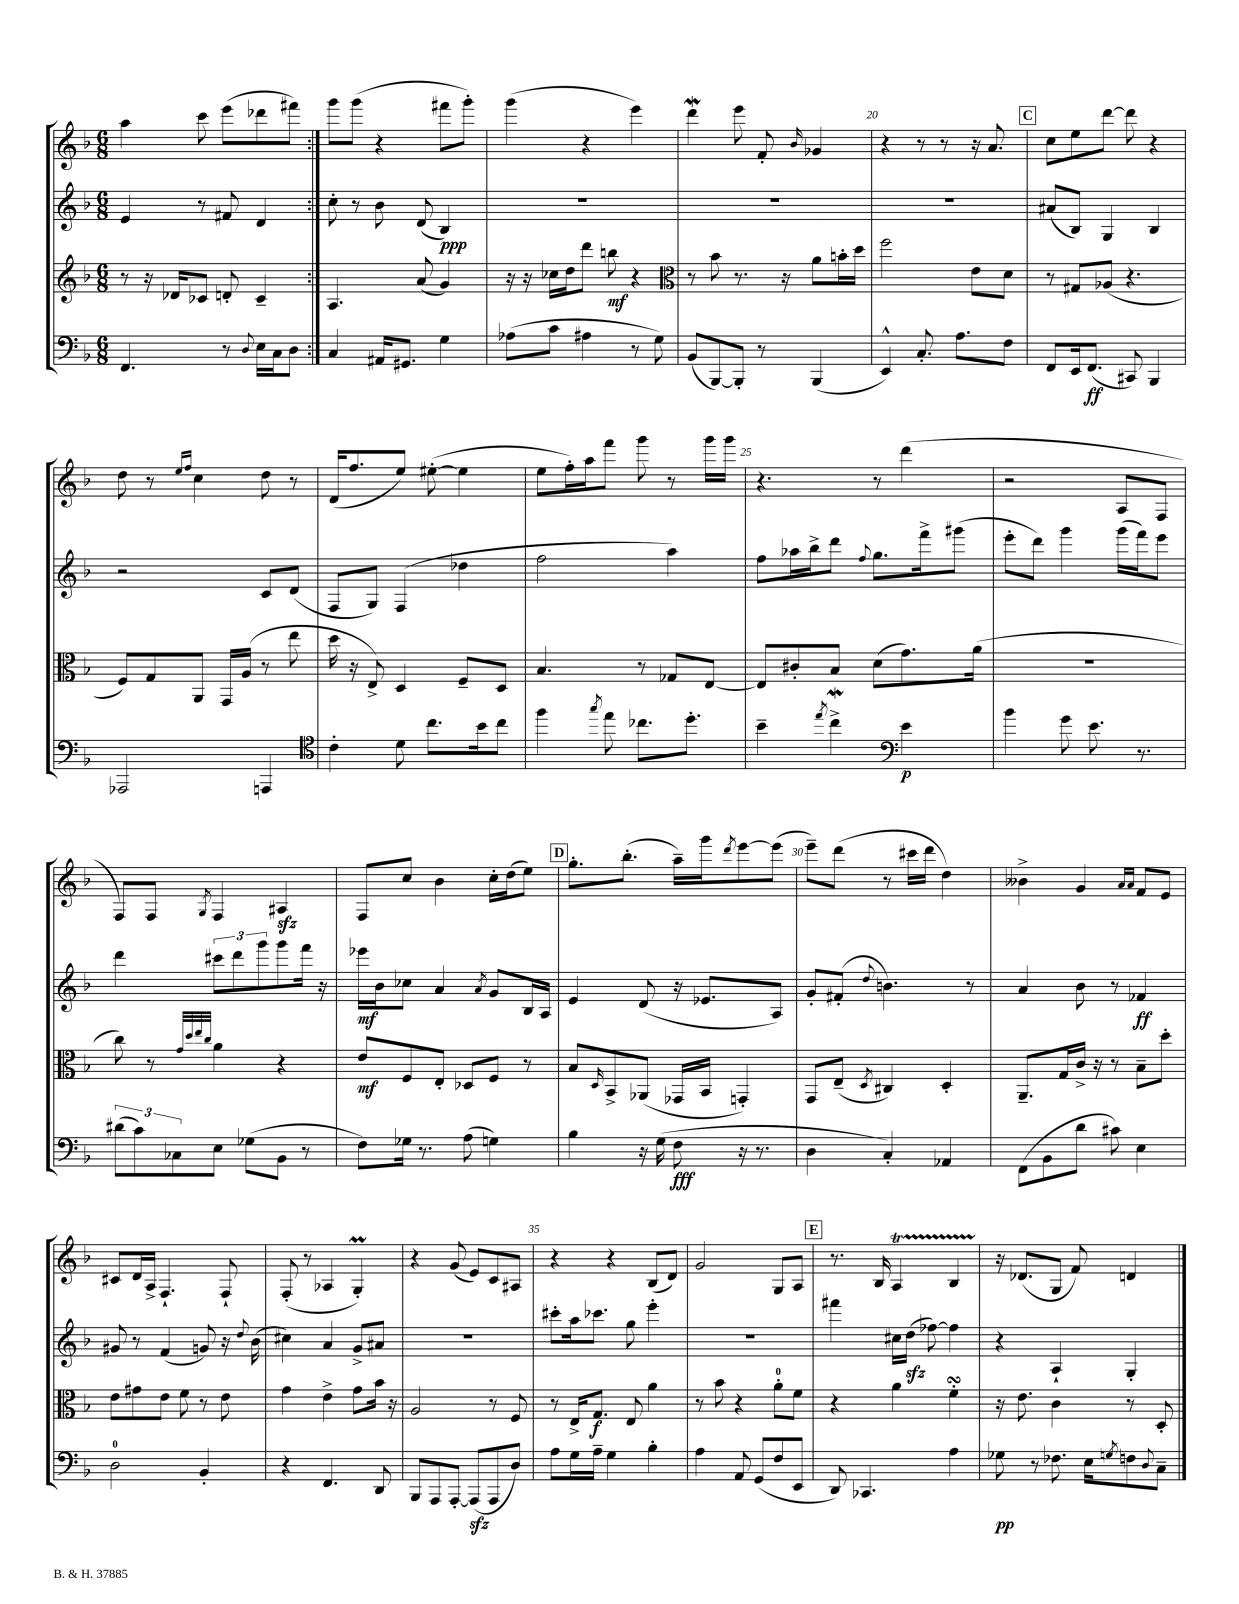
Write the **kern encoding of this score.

**kern	**dynam	**kern	**dynam	**kern	**dynam	**kern
*part4	*part4	*part3	*part3	*part2	*part2	*part1
*staff4	*staff4	*staff3	*staff3	*staff2	*staff2	*staff1
*clefF4	*	*clefG2	*	*clefG2	*	*clefG2
*k[b-]	*	*k[b-]	*	*k[b-]	*	*k[b-]
*M6/8	*	*M6/8	*	*M6/8	*	*M6/8
=16	=16	=16	=16	=16	=16	=16
4.FF/	.	8r	.	4e/	.	4aa\
.	.	16r	.	.	.	.
.	.	16d-X/KL	.	.	.	.
.	.	8c-X/J	.	8r	.	8ccc\
8r	.	8dn'/	.	8f#X/	.	(8eee\L
8qqD/	.	.	.	.	.	.
16E\LL	.	4c-~/	.	4d/	.	8ddd-X\
16C\J	.	.	.	.	.	.
8D\J	.	.	.	.	.	8fff#X\J)
=17:|!	=17:|!	=17:|!	=17:|!	=17:|!	=17:|!	=17:|!
4C/	.	4.A/	.	8cc'\	.	8ggg\L
.	.	.	.	8r	.	(8ggg\J
16AA#X/KL	.	.	.	8b-\	.	4r
8.GG#X/J	.	.	.	.	.	.
.	.	(8a/	.	(8d/	.	.
4G\	.	4g/)	.	4B-/)	ppp	8fff#X\L
.	.	.	.	.	.	8ggg'\J)
=18	=18	=18	=18	=18	=18	=18
(8A-X\L	.	16r	.	2.r	.	(4ggg\
.	.	16r	.	.	.	.
8c\J	.	16cc-X\LL	.	.	.	.
.	.	16dd\J	.	.	.	.
4A#X\	.	8ddd\J	.	.	.	4r
.	.	8bbn\	mf	.	.	.
8r	.	4r	.	.	.	4eee\)
8G\)	.	.	.	.	.	.
=19	=19	=19	=19	=19	=19	=19
*	*	*clefC3	*	*	*	*
(8BB-/L	.	8r	.	2.r	.	4dddW\
[8BBB-/)	.	8b-\	.	.	.	.
8BBB-'/J]	.	8.r	.	.	.	8eee\
8r	.	.	.	.	.	8f'/
.	.	16r	.	.	.	.
.	.	.	.	.	.	16qqb-/
(4BBB-/	.	8a\L	.	.	.	4g-X/
.	.	16bn'\L	.	.	.	.
.	.	16dd\JJ	.	.	.	.
=20	=20	=20	=20	=20	=20	=20
4EE^^/)	.	2ff\	.	2.r	.	4r
8.C'/	.	.	.	.	.	8r
.	.	.	.	.	.	8r
8.A\L	.	.	.	.	.	.
.	.	8e\L	.	.	.	16r
.	.	.	.	.	.	8.a/
8F\J	.	8d\J	.	.	.	.
!!LO:REH:place=s1:t=C
=21	=21	=21	=21	=21	=21	=21
8FF/L	.	8r	.	(8a#X/L	.	8cc\L
16EE/k	.	8G#X/L	.	8B-/J)	.	8ee\
(8.FF/J	ff	.	.	.	.	.
.	.	(8A-X/J	.	4G/	.	[8ddd\J
8CC#X/)	.	4.r	.	.	.	8ddd\]
4BBB-/	.	.	.	4B-/	.	4r
!!LO:LB:g=z
=22	=22	=22	=22	=22	=22	=22
2AAA-X/	.	8F/L)	.	2r	.	8dd\
.	.	8G/	.	.	.	8r
.	.	.	.	.	.	16qqee/LL
.	.	.	.	.	.	16qqff/JJ
.	.	8AA/J	.	.	.	4cc\
.	.	16GG/LL	.	.	.	.
.	.	(16A/JJ	.	.	.	.
4AAAn/	.	8r	.	8c/L	.	8dd\
.	.	8ee\	.	(8d/J	.	8r
=23	=23	=23	=23	=23	=23	=23
*clefC4	*	*	*	*	*	*
4c'\	.	16dd\	.	8F/L	.	(16d/KL
.	.	16r	.	.	.	8.ff/
.	.	8E^/)	.	8G/J)	.	.
8d\	.	4D/	.	(4F/	.	8ee/J)
8.cc\L	.	.	.	.	.	([8ee#X'\
.	.	8F~/L	.	4dd-X\	.	4ee#\]
16b-\k	.	.	.	.	.	.
8cc\J	.	8D/J	.	.	.	.
=24	=24	=24	=24	=24	=24	=24
4ff\	.	4.B-/	.	2ff\	.	8ee\L
.	.	.	.	.	.	16ff'\L)
.	.	.	.	.	.	16aa\J
8qgg/	.	.	.	.	.	.
8ee\	.	.	.	.	.	8fff\J
8.cc-X\L	.	8r	.	.	.	8ggg\
.	.	8G-X/L	.	4aa\)	.	8r
8.dd'\J	.	.	.	.	.	.
.	.	[8E/J	.	.	.	16ggg\LL
.	.	.	.	.	.	16ggg\JJ
=25	=25	=25	=25	=25	=25	=25
4b-~\	.	8E/L]	.	8ff\L	.	4.r
.	.	8c#X'/	.	16aa-X\L	.	.
.	.	.	.	16bb-^\J	.	.
8qee/	.	.	.	.	.	.
4ccW^\	.	8B-/J	.	8ddd\J	.	.
.	.	.	.	8qqff/	.	.
.	.	(8d\L	.	8.gg\L	.	8r
*clefF4	*	*	*	*	*	*
4e\	p	8.g\)	.	.	.	(4ddd\
.	.	.	.	16fff^\k	.	.
.	.	.	.	(8ggg#X\J	.	.
.	.	(16a\Jk	.	.	.	.
=26	=26	=26	=26	=26	=26	=26
4b-\	.	2.r	.	8eee'\L	.	2r
.	.	.	.	8ddd\J)	.	.
8g\	.	.	.	4ggg\	.	.
8.e\	.	.	.	.	.	.
.	.	.	.	(16ggg\LL	.	8A/L
8.r	.	.	.	16fff\J)	.	.
.	.	.	.	8eee\J	.	8F/J
!!LO:LB:g=z
=27	=27	=27	=27	=27	=27	=27
(12d#X\L	.	8cc\)	.	4ddd\	.	8F/L)
12c\)	.	.	.	.	.	.
.	.	8r	.	.	.	8F/J
12C-X\	.	.	.	.	.	.
.	.	32qqg/LLL	.	.	.	.
.	.	32qqdd/	.	.	.	.
.	.	32qqee/	.	.	.	.
.	.	32qqcc/JJJ	.	.	.	8qG/
8E\J	.	4a\	.	12ccc#X\L	.	4F/
.	.	.	.	12ddd\	.	.
(8G-X\L	.	.	.	.	.	.
.	.	.	.	12ggg\	.	.
8BB-\J	.	4r	.	8ggg\	.	4A#Xzz/
8r	.	.	.	16fff\Jk	.	.
.	.	.	.	16r	.	.
=28	=28	=28	=28	=28	=28	=28
8F\L)	.	8e/L	mf	16eee-X\LL	mf	8F/L
.	.	.	.	16b-\J	.	.
16G-X\Jk	.	8F/	.	8cc-X\J	.	8cc/J
8.r	.	.	.	.	.	.
.	.	8E'/J	.	4a/	.	4b-\
(8A\	.	8D-X/L	.	.	.	.
.	.	.	.	8qa/	.	.
4Gn\)	.	8F/J	.	8g/L	.	16cc'\LL
.	.	.	.	.	.	(16dd\J
.	.	8r	.	16B-/L	.	8ee\J)
.	.	.	.	16A/JJ	.	.
!!LO:REH:place=s1:t=D
=29	=29	=29	=29	=29	=29	=29
4B-\	.	8B-/L	.	4e/	.	8.gg'\L
.	.	16qqD/	.	.	.	.
.	.	8BB-^/	.	.	.	.
.	.	.	.	.	.	(8.bb-'\J
16r	.	(8AA-X/J	.	(8d/	.	.
(16G\	.	.	.	.	.	.
8F\	fff	16GG-X/LL	.	16r	.	16aa~\LL)
.	.	16BB-/JJ	.	8.e-X/L	.	16ggg\J
.	.	.	.	.	.	8qddd/
16r	.	4GGn'/)	.	.	.	[8eee\
8.r	.	.	.	.	.	.
.	.	.	.	8A/J)	.	(8eee\J]
=30	=30	=30	=30	=30	=30	=30
4D\	.	8GG/L	.	8g'/L	.	8eee~\L)
.	.	(8E~/J	.	(8f#X'/J	.	(8ddd\J
.	.	8qD/	.	8qqdd/	.	.
4C'/)	.	4C#X/)	.	4.bn\)	.	8r
.	.	.	.	.	.	16ccc#X\LL
.	.	.	.	.	.	16ddd\JJ
4AA-X/	.	4D'/	.	.	.	4dd\)
.	.	.	.	8r	.	.
=31	=31	=31	=31	=31	=31	=31
(8FF\L	.	8.AA~/L	.	4a/	.	4b--X^\
8BB-\	.	.	.	.	.	.
.	.	16G/L	.	.	.	.
8d\J	.	16c^/JJ	.	8b-\	.	4g/
.	.	16r	.	.	.	.
8c#X\)	.	8r	.	8r	.	.
.	.	.	.	.	.	16qqa/LL
.	.	.	.	.	.	16qqa/JJ
4E\	.	8B-~\L	.	4f-X/	ff	8f/L
.	.	8dd'\J	.	.	.	8e/J
!!LO:LB:g=z
=32	=32	=32	=32	=32	=32	=32
2D\	.	8e\L	.	8g#X/	.	8c#X/L
.	.	8g#X\	.	8r	.	16d/L
.	.	.	.	.	.	16A^/JJ
.	.	8e\J	.	(4f/	.	4.F`/
.	.	8f\	.	.	.	.
4BB-'/	.	8r	.	8gn/)	.	.
.	.	8e\	.	16r	.	8F`/
.	.	.	.	8qqdd/	.	.
.	.	.	.	(16b-\	.	.
=33	=33	=33	=33	=33	=33	=33
4r	.	4g\	.	4cc#X\)	.	(8F'/
.	.	.	.	.	.	8r
4.FF/	.	4e^\	.	4a/	.	4A-X/
.	.	8g\L	.	8g^/L	.	4GM'/)
8DD/	.	16b-\Jk	.	8a#X/J	.	.
.	.	16r	.	.	.	.
=34	=34	=34	=34	=34	=34	=34
8BBB-/L	.	2A/	.	2.r	.	4r
8AAA/	.	.	.	.	.	.
[8AAA'/J	.	.	.	.	.	(8g/
(8AAAzz/L]	.	.	.	.	.	8e/L)
8AAA/	.	8r	.	.	.	8c/
8D/J)	.	8F/	.	.	.	8A#X/J
=35	=35	=35	=35	=35	=35	=35
8A\L	.	8r	.	8ccc#X'\L	.	4r
16G\L	.	16E^/KL	.	16aa\k	.	.
16A~\JJ	.	8.G/J	f	8.ccc-X\J	.	.
4G\	.	.	.	.	.	4r
.	.	8E/	.	8gg\	.	.
4B-'\	.	4a\	.	4eee'\	.	(8B-/L
.	.	.	.	.	.	8d/J)
=36	=36	=36	=36	=36	=36	=36
4A\	.	8r	.	2.r	.	2g/
.	.	8b-\	.	.	.	.
8AA/	.	4r	.	.	.	.
(8GG/L	.	.	.	.	.	.
8F/	.	8a'\L	.	.	.	8G/L
8EE/J	.	8f\J	.	.	.	8A/J
!!LO:REH:place=s1:t=E
=37	=37	=37	=37	=37	=37	=37
8DD/)	.	4r	.	4fff#X\	.	8.r
4.CC-X/	.	.	.	.	.	.
.	.	.	.	.	.	16B-/
.	.	4a\	.	16cc#X\LL	.	4At/
.	.	.	.	(16ddzz\JJ	.	.
.	.	.	.	[8ff-X\)	.	.
4A\	.	4fsSSs'\	.	4ff-\]	.	4B-TTT/
=38	=38	=38	=38	=38	=38	=38
8G-X\	pp	16r	.	4r	.	16r
.	.	8.e\	.	.	.	(8.d-X/L
8r	.	.	.	.	.	.
8.F-X\	.	4c\	.	4A`/	.	8G/J
.	.	.	.	.	.	8f/)
16E\KL	.	.	.	.	.	.
8qGn/	.	.	.	.	.	.
8Fn\	.	8r	.	4G'/	.	4dn/
8qqD/	.	.	.	.	.	.
8C~\J	.	8D'/	.	.	.	.
==	==	==	==	==	==	==
*-	*-	*-	*-	*-	*-	*-
